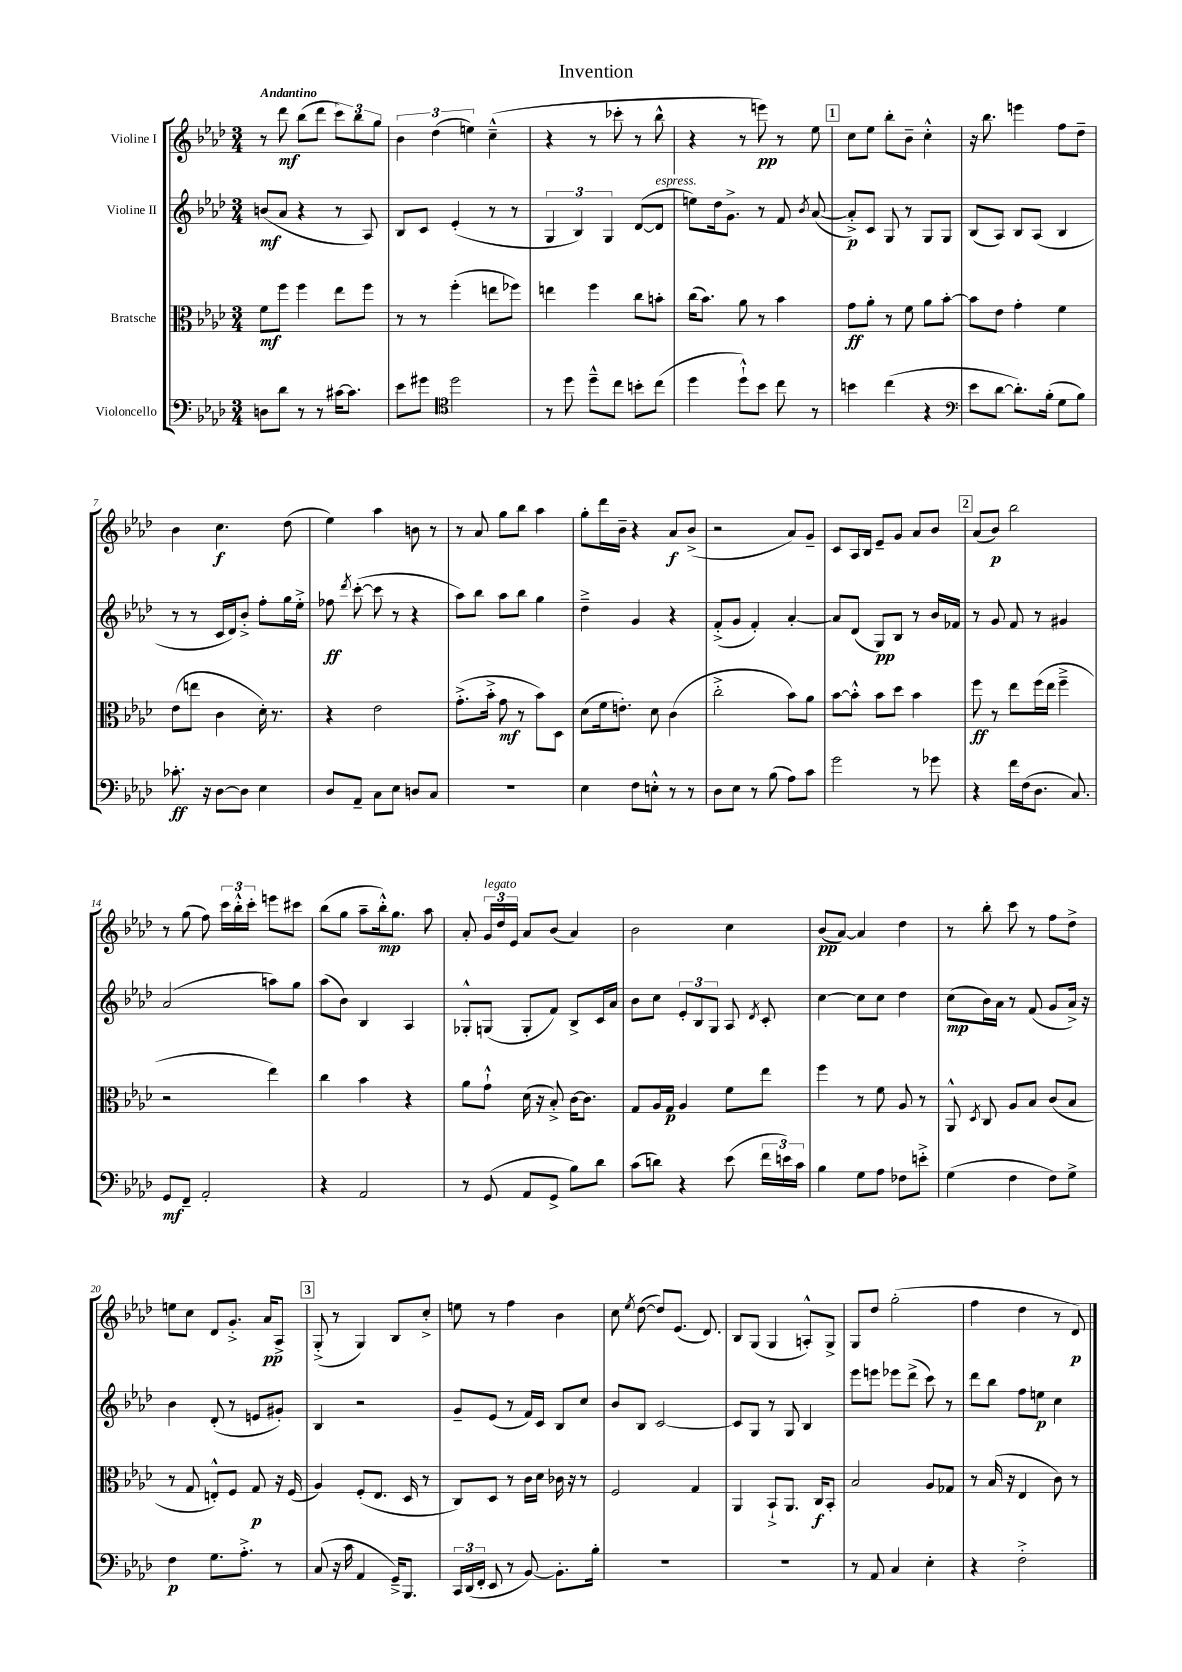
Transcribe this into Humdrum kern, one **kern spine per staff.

**kern	**dynam	**kern	**dynam	**kern	**dynam	**kern	**dynam
*part4	*part4	*part3	*part3	*part2	*part2	*part1	*part1
*staff4	*staff4	*staff3	*staff3	*staff2	*staff2	*staff1	*staff1
*I"Violoncello	*	*I"Bratsche	*	*I"Violine II	*	*I"Violine I	*
*clefF4	*	*clefC3	*	*clefG2	*	*clefG2	*
*k[b-e-a-d-]	*	*k[b-e-a-d-]	*	*k[b-e-a-d-]	*	*k[b-e-a-d-]	*
*M3/4	*	*M3/4	*	*M3/4	*	*M3/4	*
=1	=1	=1	=1	=1	=1	=1	=1
!	!	!	!	!	!	!LO:TX:a:B:t=Andantino	!
8Dn\L	.	8f\L	mf	(8bn/L	mf	8r	.
8d-\J	.	8ff\J	.	8a-/J	.	8ddd-\	mf
8r	.	4ff\	.	4r	.	(8bb-\L	.
8r	.	.	.	.	.	8ddd-\J	.
[16c#X\KL	.	8ee-\L	.	8r	.	12ccc\L)	.
8.c#\J]	.	.	.	.	.	.	.
.	.	.	.	.	.	12bb-\	.
.	.	8ff\J	.	8A-/)	.	.	.
.	.	.	.	.	.	12gg\J	.
=2	=2	=2	=2	=2	=2	=2	=2
8e-\L	.	8r	.	8B-/L	.	6b-\	.
8g#X\J	.	8r	.	8c/J	.	.	.
.	.	.	.	.	.	(6dd-\	.
*clefC4	*	*	*	*	*	*	*
2dd-\	.	(4ff'\	.	(4e-'/	.	.	.
.	.	.	.	.	.	6een\)	.
.	.	8een\L	.	8r	.	(4cc~^^\	.
.	.	8ff-X\J)	.	8r	.	.	.
=3	=3	=3	=3	=3	=3	=3	=3
8r	.	4een\	.	6G/	.	4r	.
8dd-\	.	.	.	.	.	.	.
.	.	.	.	6B-/)	.	.	.
8dd-~^^\L	.	4ff\	.	.	.	8r	.
.	.	.	.	6G/	.	.	.
8cc\J	.	.	.	.	.	8ccc-X'\	.
8bn'\L	.	8cc\L	.	([8d-/L	.	8r	.
!	!	!	!	!LO:TX:a:i:t=espress.	!	!	!
(8cc\J	.	8bn'\J	.	8d-/J]	.	8bb-^^\	.
=4	=4	=4	=4	=4	=4	=4	=4
4dd-\	.	(16cc\KL	.	8een\L)	.	4r	.
.	.	8.b-\J)	.	.	.	.	.
.	.	.	.	16dd-\k	.	.	.
.	.	.	.	8.g^\J	.	.	.
8dd-`^^\L)	.	8a-\	.	.	.	8r	.
8b-\J	.	8r	.	8r	.	8eeen\)	pp
8cc\	.	4b-\	.	8f/	.	8r	.
.	.	.	.	8qb-/	.	.	.
8r	.	.	.	([8a-/	.	8ee-\	.
!!LO:REH:place=s1:t=1
=5	=5	=5	=5	=5	=5	=5	=5
4bn\	.	8g\L	ff	8a-'^/L])	p	8cc\L	.
.	.	8a-'\J	.	8c/J	.	8ee-\J	.
(4cc\	.	8r	.	8G/	.	8bb-'\L	.
.	.	8f\	.	8r	.	8b-~\J	.
4r	.	8a-\L	.	8G/L	.	4cc'^^\	.
.	.	[8b-'\J	.	8G/J	.	.	.
=6	=6	=6	=6	=6	=6	=6	=6
*clefF4	*	*	*	*	*	*	*
8e-\L	.	8b-\L]	.	(8B-/L	.	16r	.
.	.	.	.	.	.	8.bb-\	.
[8d-\J	.	8e-\J	.	8A-/J)	.	.	.
8.d-'\L])	.	4g'\	.	8B-/L	.	4eeen\	.
.	.	.	.	(8A-/J	.	.	.
(16B-'\Jk	.	.	.	.	.	.	.
8G\L	.	4f\	.	4B-/	.	8ff\L	.
8B-\J)	.	.	.	.	.	8dd-~\J	.
!!LO:LB:g=z
=7	=7	=7	=7	=7	=7	=7	=7
8.c-X'\	ff	(8e-\L	.	8r	.	4b-\	.
.	.	8een\J	.	8r	.	.	.
16r	.	.	.	.	.	.	.
[8D-\L	.	4c\	.	16c/LL	.	4.cc\	f
.	.	.	.	16d-/J)	.	.	.
8D-\J]	.	.	.	8b-'^/J	.	.	.
4E-\	.	16d-'\)	.	8ff'\L	.	.	.
.	.	8.r	.	.	.	.	.
.	.	.	.	16gg\L	.	(8dd-\	.
.	.	.	.	16ee-'^\JJ	.	.	.
=8	=8	=8	=8	=8	=8	=8	=8
8D-/L	.	4r	.	8ff-X\	ff	4ee-\)	.
.	.	.	.	8qddd-/	.	.	.
8AA-~/J	.	.	.	([8ccc'\	.	.	.
8C\L	.	2e-\	.	8ccc\]	.	4aa-\	.
8E-\J	.	.	.	8r	.	.	.
8Dn/L	.	.	.	4r	.	8bn\	.
8C/J	.	.	.	.	.	8r	.
=9	=9	=9	=9	=9	=9	=9	=9
2.r	.	(8.g'^\L	.	8aa-\L)	.	8r	.
.	.	.	.	8bb-\J	.	8a-/	.
.	.	16b-'^\Jk	.	.	.	.	.
.	.	8g\	mf	8aa-\L	.	8gg\L	.
.	.	8r	.	8bb-\J	.	8bb-\J	.
.	.	8b-\L)	.	4gg\	.	4aa-\	.
.	.	8D-\J	.	.	.	.	.
=10	=10	=10	=10	=10	=10	=10	=10
4E-\	.	(8d-\L	.	4dd-~^\	.	8gg'\L	.
.	.	16f\k	.	.	.	16ddd-\L	.
.	.	8.en'\J)	.	.	.	16b-~\JJ	.
8F\L	.	.	.	4g/	.	4r	.
8En'^^\J	.	8d-\	.	.	.	.	.
8r	.	(4c\	.	4r	.	8a-/L	f
8r	.	.	.	.	.	(8b-^/J	.
=11	=11	=11	=11	=11	=11	=11	=11
8D-\L	.	2cc'^\	.	(8f'^/L	.	2r	.
8E-\J	.	.	.	8g/J	.	.	.
8r	.	.	.	4f'/)	.	.	.
(8B-\	.	.	.	.	.	.	.
8A-\L)	.	8b-\L)	.	[4a-'/	.	8a-/L)	.
8c\J	.	8a-\J	.	.	.	8g~/J	.
=12	=12	=12	=12	=12	=12	=12	=12
2g\	.	[8b-\L	.	8a-/L]	.	8c/L	.
.	.	8b-'^^\J]	.	(8d-/J	.	16A-/L	.
.	.	.	.	.	.	16B-/JJ	.
.	.	8b-\L	.	8G/L)	pp	8e-~/L	.
.	.	8dd-\J	.	8B-/J	.	8g/J	.
8r	.	4b-\	.	8r	.	8a-/L	.
8g-X\	.	.	.	16b-/LL	.	8b-/J	.
.	.	.	.	16f-X/JJ	.	.	.
!!LO:REH:place=s1:t=2
=13	=13	=13	=13	=13	=13	=13	=13
4r	.	8ff\	ff	8r	.	(8a-/L	.
.	.	8r	.	8g/	.	8b-/J)	p
16f\LL	.	8ee-\L	.	8f/	.	2bb-\	.
(16F\J	.	.	.	.	.	.	.
8.D-\J	.	(16ff\L	.	8r	.	.	.
.	.	16ee-\JJ	.	.	.	.	.
.	.	4ff~^\	.	4g#X/	.	.	.
8.C/)	.	.	.	.	.	.	.
!!LO:LB:g=z
=14	=14	=14	=14	=14	=14	=14	=14
8GG/L	mf	2r	.	(2a-/	.	8r	.
8FF~/J	.	.	.	.	.	(8gg\	.
2AA-'/	.	.	.	.	.	8ff\)	.
.	.	.	.	.	.	24ccc\LL	.
.	.	.	.	.	.	24bb-'^^\	.
.	.	.	.	.	.	24ccc'\JJ	.
.	.	4ee-\)	.	8aan\L)	.	8eeen\L	.
.	.	.	.	8gg\J	.	8ccc#X\J	.
=15	=15	=15	=15	=15	=15	=15	=15
4r	.	4cc\	.	(8aa-\L	.	(8bb-\L	.
.	.	.	.	8b-\J)	.	8gg\J	.
2AA-/	.	4b-\	.	4B-/	.	8aa-~\L	.
.	.	.	.	.	.	16bb-'^^\k)	mp
.	.	.	.	.	.	8.gg\J	.
.	.	4r	.	4A-/	.	.	.
.	.	.	.	.	.	8aa-\	.
=16	=16	=16	=16	=16	=16	=16	=16
8r	.	8a-\L	.	8G-X'^^/L	.	8a-'/	.
!	!	!	!	!	!	!LO:TX:a:i:t=legato	!
(8GG/	.	8g`^^\J	.	(8Gn/J	.	24g/LL	.
.	.	.	.	.	.	24dd-/	.
.	.	.	.	.	.	24e-/JJ	.
8AA-/L	.	(16d-\	.	8G'/L	.	8a-/L	.
.	.	16r	.	.	.	.	.
8GG^/J	.	8B-'^/)	.	8f/J)	.	(8b-/J	.
8B-\L)	.	[16c\KL	.	8B-^/L	.	4a-/)	.
.	.	8.c\J]	.	.	.	.	.
8d-\J	.	.	.	16c/L	.	.	.
.	.	.	.	16a-/JJ	.	.	.
=17	=17	=17	=17	=17	=17	=17	=17
(8c\L	.	8G/L	.	8b-\L	.	2b-\	.
8dn\J)	.	16A-/L	.	8cc\J	.	.	.
.	.	16G/JJ	p	.	.	.	.
4r	.	4A-/	.	12e-'/L	.	.	.
.	.	.	.	12B-/	.	.	.
.	.	.	.	12G/J	.	.	.
(8e-\	.	8f\L	.	8A-/	.	4cc\	.
.	.	.	.	8qd-/	.	.	.
24f\LL	.	8ee-\J	.	8c'/	.	.	.
24en\)	.	.	.	.	.	.	.
24c\JJ	.	.	.	.	.	.	.
=18	=18	=18	=18	=18	=18	=18	=18
4B-\	.	4ff\	.	[4cc\	.	(8b-/L	pp
.	.	.	.	.	.	[8a-/J)	.
8G\L	.	8r	.	8cc\L]	.	4a-/]	.
8A-\J	.	8f\	.	8cc\J	.	.	.
8F-X\L	.	8A-/	.	4dd-\	.	4dd-\	.
8en'^\J	.	8r	.	.	.	.	.
=19	=19	=19	=19	=19	=19	=19	=19
(4G\	.	8AA-^^/	.	(8cc\L	mp	8r	.
.	.	8qD-/	.	.	.	.	.
.	.	8C/	.	16b-\L)	.	8bb-'\	.
.	.	.	.	16a-\JJ	.	.	.
4F\	.	8A-/L	.	8r	.	8ccc\	.
.	.	8B-/J	.	(8f/	.	8r	.
8F\L)	.	(8c/L	.	8g/L	.	8ff\L	.
8G^\J	.	8B-/J	.	16a-^/Jk)	.	8dd-^\J	.
.	.	.	.	16r	.	.	.
!!LO:LB:g=z
=20	=20	=20	=20	=20	=20	=20	=20
4F\	p	8r	.	4b-\	.	8een\L	.
.	.	8G/	.	.	.	8cc\J	.
8.G\L	.	8En'^^/L)	.	(8d-'/	.	8d-/L	.
.	.	8F/J	.	8r	.	8.g'^/J	.
8.A-'^\J	.	.	.	.	.	.	.
.	.	8G/	p	8en/L	.	.	.
.	.	.	.	.	.	16a-/KL	pp
8r	.	16r	.	8g#X'/J)	.	8A-^/J	.
.	.	(16F/	.	.	.	.	.
!!LO:REH:place=s1:t=3
=21	=21	=21	=21	=21	=21	=21	=21
(8C/	.	4A-/)	.	4B-/	.	(8G'^/	.
16r	.	.	.	.	.	8r	.
16c\	.	.	.	.	.	.	.
4AA-/	.	(8F'/L	.	2r	.	4G/)	.
.	.	8.E-/J	.	.	.	.	.
16GG~^/KL)	.	.	.	.	.	8B-/L	.
8.BBB-/J	.	16D-/	.	.	.	.	.
.	.	8r	.	.	.	8cc'^/J	.
=22	=22	=22	=22	=22	=22	=22	=22
24CC/LL	.	8C/L)	.	8g~/L	.	8een\	.
(24DD-/	.	.	.	.	.	.	.
24FF'/JJ	.	.	.	.	.	.	.
8EE-/	.	8D-/J	.	(8e-/J	.	8r	.
8r	.	8r	.	8r	.	4ff\	.
[8BB-/)	.	16c\LL	.	16f/LL)	.	.	.
.	.	16d-\JJ	.	16c/JJ	.	.	.
8.BB-'\L]	.	16c-X\	.	8B-/L	.	4b-\	.
.	.	16r	.	.	.	.	.
.	.	8r	.	8cc/J	.	.	.
16B-'\Jk	.	.	.	.	.	.	.
=23	=23	=23	=23	=23	=23	=23	=23
2.r	.	2F/	.	8b-/L	.	8cc\	.
.	.	.	.	.	.	8qee-/	.
.	.	.	.	8B-/J	.	([8dd-\	.
.	.	.	.	[2c/	.	8dd-/L])	.
.	.	.	.	.	.	(8.e-/J	.
.	.	4G/	.	.	.	.	.
.	.	.	.	.	.	8.d-/)	.
=24	=24	=24	=24	=24	=24	=24	=24
2.r	.	4AA-/	.	8c/L]	.	8B-/L	.
.	.	.	.	8G/J	.	(8G/J	.
.	.	8BB-`^/L	.	8r	.	4G/	.
.	.	8.AA-/J	.	8G/	.	.	.
.	.	.	.	4B-/	.	8An'^^/L)	.
.	.	16C/KL	f	.	.	.	.
.	.	8BB-'/J	.	.	.	8G^/J	.
=25	=25	=25	=25	=25	=25	=25	=25
8r	.	2B-/	.	8eee-\L	.	8G/L	.
8AA-/	.	.	.	8eeen\J	.	8dd-/J	.
4C/	.	.	.	8eee-X\L	.	(2gg'\	.
.	.	.	.	(8ddd-^\J	.	.	.
4E-'\	.	8A-/L	.	8ccc\)	.	.	.
.	.	8G-X/J	.	8r	.	.	.
=26	=26	=26	=26	=26	=26	=26	=26
4r	.	8r	.	8ddd-\L	.	4ff\	.
.	.	(16B-/	.	8bb-\J	.	.	.
.	.	16r	.	.	.	.	.
2F'^\	.	4E-/	.	8ff\L	.	4dd-\	.
.	.	.	.	8een\J	p	.	.
.	.	8c\)	.	4cc\	.	8r	.
.	.	8r	.	.	.	8d-/)	p
==	==	==	==	==	==	==	==
*-	*-	*-	*-	*-	*-	*-	*-
